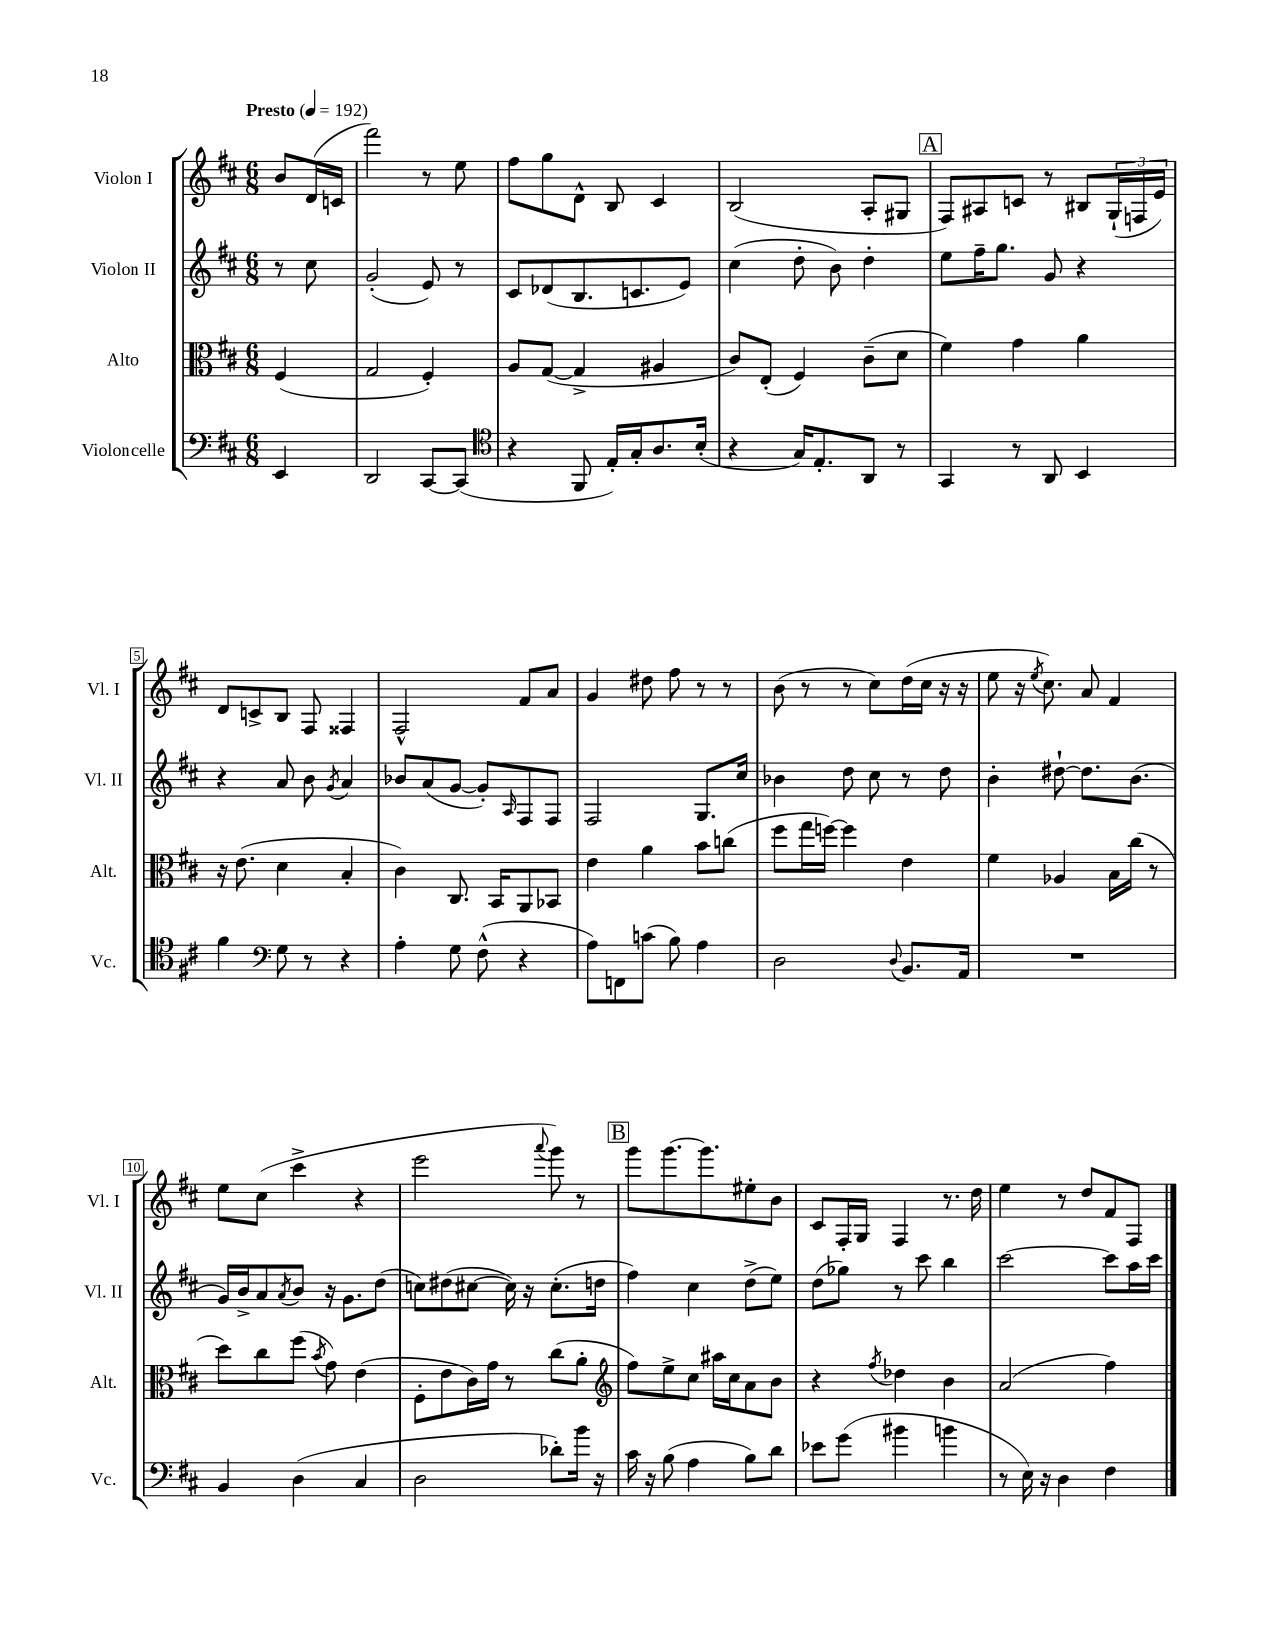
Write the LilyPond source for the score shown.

<<
\new StaffGroup <<
\new Staff = "s0" \with { instrumentName = "Violon I" shortInstrumentName = "Vl. I" } {
    \clef treble \key d \major \numericTimeSignature \time 6/8 \partial 4 \tempo "Presto" 4 = 192
    b'8 d'16( c'16 |
    fis'''2) r8 e''8 |
    fis''8 g''8 d'8-^ b8 cis'4 |
    b2( a8-. gis8 |
    \mark \markup { \box "A" } fis8) ais8 c'8 r8 bis8 \tuplet 3/2 { g16-!( f16 e'16) } |
    d'8 c'8-> b8 fis8 fisis4 |
    fis2-^ fis'8 a'8 |
    g'4 dis''8 fis''8 r8 r8 |
    b'8( r8 r8 cis''8) d''16( cis''16 r16 r16 |
    e''8 r16 \acciaccatura { e''8 } cis''8.) a'8 fis'4 |
    e''8 cis''8( cis'''4-> r4 |
    e'''2 \appoggiatura { a'''8 } g'''8) r8 |
    \mark \markup { \box "B" } g'''8 g'''8.~ g'''8. eis''8-. b'8 |
    cis'8 fis16-. g16 fis4 r8. d''16 |
    e''4 r8 d''8 fis'8 fis8 \bar "|." |
}
\new Staff = "s1" \with { instrumentName = "Violon II" shortInstrumentName = "Vl. II" } {
    \clef treble \key d \major \numericTimeSignature \time 6/8 \partial 4
    r8 cis''8 |
    g'2-.( e'8) r8 |
    cis'8 des'8( b8. c'8. e'8) |
    cis''4( d''8-. b'8) d''4-. |
    \mark \markup { \box "A" } e''8 fis''16-- g''8. g'8 r4 |
    r4 a'8 b'8 \acciaccatura { g'8 } a'4 |
    bes'8 a'8( g'8~ g'8-.) \grace { a16 } fis8 fis8 |
    fis2 g8. cis''16 |
    bes'4 d''8 cis''8 r8 d''8 |
    b'4-. dis''8~-! dis''8. b'8.( |
    g'16) b'16-> a'8 \acciaccatura { a'8 } b'8 r16 g'8. d''8( |
    c''8) dis''8( cis''8~ cis''16) r16 cis''8.-.( d''16 |
    \mark \markup { \box "B" } fis''4) cis''4 d''8->( e''8) |
    d''8( ges''8) r8 cis'''8 b''4 |
    cis'''2~ cis'''8 a''16 cis'''16 \bar "|." |
}
\new Staff = "s2" \with { instrumentName = "Alto" shortInstrumentName = "Alt." } {
    \clef alto \key d \major \numericTimeSignature \time 6/8 \partial 4
    fis4( |
    g2 fis4-.) |
    a8 g8~( g4-> ais4 |
    cis'8) e8-.( fis4) cis'8--( d'8 |
    \mark \markup { \box "A" } fis'4) g'4 a'4 |
    r16 e'8.( d'4 b4-. |
    cis'4) cis8. b,16 a,8 bes,8 |
    e'4 a'4 b'8 c''8( |
    fis''8 g''16 f''16~) f''4 e'4 |
    fis'4 aes4 b16 cis''16( r8 |
    d''8) cis''8 fis''8( \acciaccatura { b'8 } g'8) e'4( |
    fis8-. e'8 cis'16) g'16 r8 cis''8( a'8-. |
    \mark \markup { \box "B" } \clef treble fis''8) e''8-> cis''8 ais''16 cis''16 a'8 b'8 |
    r4 \acciaccatura { fis''8 } des''4 b'4 |
    a'2( fis''4) \bar "|." |
}
\new Staff = "s3" \with { instrumentName = "Violoncelle" shortInstrumentName = "Vc." } {
    \clef bass \key d \major \numericTimeSignature \time 6/8 \partial 4
    e,4 |
    d,2 cis,8~ cis,8( |
    \clef tenor r4 fis,8 e16-.) g16-. a8. b16-.( |
    r4 g16) e8.-. a,8 r8 |
    \mark \markup { \box "A" } g,4 r8 a,8 b,4 |
    fis'4 \clef bass g8 r8 r4 |
    a4-. g8 fis8-^( r4 |
    a8) f,8 c'8( b8) a4 |
    d2 \appoggiatura { d8 } b,8. a,16 |
    R2. |
    b,4 d4( cis4 |
    d2 des'8-.) b'16 r16 |
    \mark \markup { \box "B" } cis'16 r16 b8( a4 b8) d'8 |
    ees'8 g'8( bis'4 b'4 |
    r8 e16) r16 d4 fis4 \bar "|." |
}
>>
>>
\layout { \context { \Score \override BarNumber.stencil = #(make-stencil-boxer 0.1 0.3 ly:text-interface::print) } }
